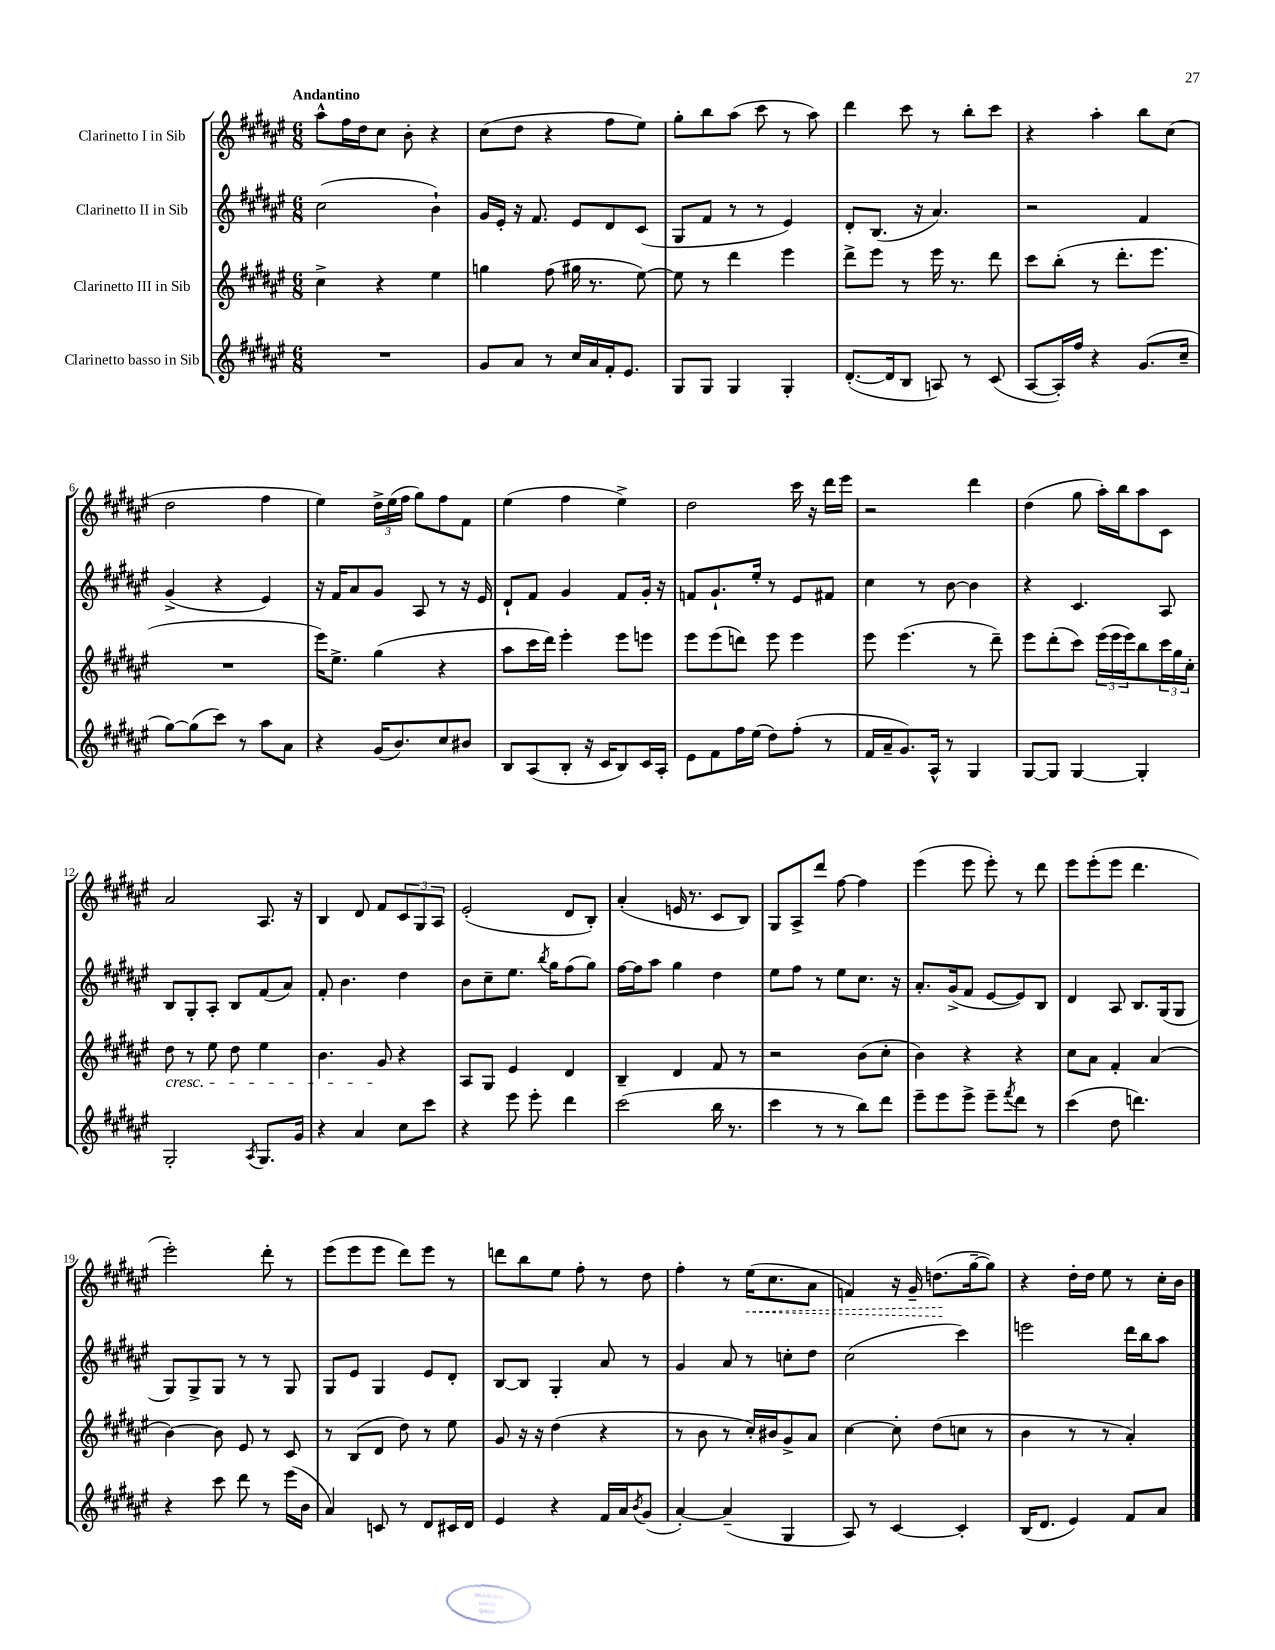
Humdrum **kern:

**kern	**kern	**kern	**kern
*staff4	*staff3	*staff2	*staff1
*clefG2	*clefG2	*clefG2	*clefG2
*k[f#c#g#d#a#e#]	*k[f#c#g#d#a#e#]	*k[f#c#g#d#a#e#]	*k[f#c#g#d#a#e#]
*M6/8	*M6/8	*M6/8	*M6/8
2.r	4cc#^	(2cc#	8aa#^^
.	.	.	16ff#
.	.	.	16dd#
.	4r	.	8cc#
.	.	.	8b'
.	4ee#	4b`)	4r
=	=	=	=
8g#	4gg	16g#	(8cc#
.	.	16e#'	.
8a#	.	16r	8dd#
.	.	8.f#	.
8r	(8ff#	.	4r
16cc#	16gg#	8e#	.
16a#	8.r	.	.
16f#'	.	8d#	8ff#
8.e#	.	.	.
.	[8ee#)	(8c#	8ee#)
=	=	=	=
8G#	8ee#]	8G#	8gg#'
8G#	8r	8f#	8bb
4G#	4ddd#	8r	(8aa#
.	.	8r	8ccc#
4G#'	4eee#	4e#)	8r
.	.	.	8aa#)
=	=	=	=
([8.d#'	8ddd#^	8d#'	4ddd#
.	8eee#	(8.B	.
16d#]	.	.	.
8B	8r	.	8ccc#
.	.	16r	.
8A)	16eee#	4.a#)	8r
.	8.r	.	.
8r	.	.	8bb'
(8c#	8ddd#	.	8ccc#
=	=	=	=
[8A#	8ccc#	2r	4r
16A#'])	(8bb'	.	.
16ff#	.	.	.
4r	8r	.	4aa#'
.	8.ddd#'	.	.
(8.g#	.	4f#	8bb
.	8.eee#	.	.
.	.	.	(8cc#
16cc#~	.	.	.
=	=	=	=
[8gg#)	2.r	(4g#^	2dd#
(8gg#]	.	.	.
8ccc#)	.	4r	.
8r	.	.	.
8aa#	.	4e#)	4ff#
8a#	.	.	.
=	=	=	=
4r	16eee#)	16r	4ee#)
.	8.ee#^	16f#	.
.	.	8a#	.
(16g#	(4gg#	8g#	24dd#^
.	.	.	(24ee#
8.b)	.	.	.
.	.	.	24ff#
.	.	8A#	8gg#)
8cc#	4r	8r	8ff#
8b#	.	16r	8f#
.	.	16e#	.
=	=	=	=
8B	8aa#	8d#`	(4ee#
(8A#	16ccc#	8f#	.
.	16ddd#)	.	.
8B'	4eee#'	4g#	4ff#
16r	.	.	.
16c#	.	.	.
8B)	8eee#	8f#	4ee#^)
16c#	8eee	16g#'	.
16A#'	.	16r	.
=	=	=	=
8e#	8eee#	8f	2dd#
8f#	(8eee#	8.g#`	.
16ff#	8ddd)	.	.
(16ee#	.	16ee#'	.
8dd#)	8eee#	8r	.
(8ff#'	4eee#	8e#	16ccc#
.	.	.	16r
8r	.	8f#	16ddd#
.	.	.	16eee#
=	=	=	=
16f#	8eee#	4cc#	2r
16a#~	.	.	.
8.g#)	(4.eee#	.	.
.	.	8r	.
16A#^^	.	.	.
8r	.	[8b	.
4G#	8r	4b]	4ddd#
.	8ddd#~)	.	.
=	=	=	=
[8G#	8eee#	4r	(4dd#
8G#]	(8ddd#'	.	.
[4G#	8ccc#)	4.c#	8gg#
.	(24eee#	.	16aa#')
.	24eee#	.	.
.	.	.	16bb
.	24eee#)	.	.
4G#']	8bb	.	8aa#
.	24ccc#	8A#	8c#
.	24gg#	.	.
.	24cc#'	.	.
=	=	=	=
2G#'	8dd#	8B	2a#
.	8r	8G#'	.
.	8ee#	8A#'	.
.	8dd#	8B	.
8qA#	.	.	.
8.G#	4ee#	(8f#	8.A#
.	.	8a#)	.
16g#	.	.	16r
=	=	=	=
4r	4.b	8f#'	4B
.	.	4.b	.
4a#	.	.	8d#
.	8g#	.	8f#
8cc#	4r	4dd#	12c#
.	.	.	12G#
8ccc#	.	.	.
.	.	.	12A#
=	=	=	=
4r	8A#	8b	(2e#'
.	8G#	8cc#~	.
8eee#	4e#	8.ee#	.
8eee#'	.	.	.
.	.	8qbb	.
.	.	16gg#	.
4ddd#	4d#	(8ff#	8d#
.	.	8gg#)	8B')
=	=	=	=
(2ccc#	4B~	[16ff#	(4a#'
.	.	16ff#]	.
.	.	8aa#	.
.	4d#	4gg#	16e
.	.	.	8.r
16bb	8f#	4dd#	8c#
8.r	.	.	.
.	8r	.	8B)
=	=	=	=
4ccc#	2r	8ee#	8G#
.	.	8ff#	8A#^
8r	.	8r	8ddd#
8r	.	8ee#	[8ff#
8bb)	(8b	8.cc#	4ff#]
8ddd#	8cc#'	.	.
.	.	16r	.
=	=	=	=
8eee#~	4b)	8.a#'	(4eee#
8eee#	.	.	.
.	.	(16g#^	.
8eee#^	4r	8f#	8eee#
8eee#~	.	[8e#	8eee#')
8qfff#	.	.	.
8ddd#	4r	8e#])	8r
8r	.	8B	8ddd#
=	=	=	=
(4ccc#	8cc#	4d#	8eee#
.	8a#	.	(8eee#'
8dd#	4f#'	8A#	8eee#
4.ddd)	.	8.B	4.ddd#
.	(4a#	.	.
.	.	(16G#	.
.	.	8G#	.
=	=	=	=
4r	[4b)	8G#)	2eee#')
.	.	8G#^	.
8ccc#	8b]	8G#	.
8ddd#	8e#	8r	.
8r	8r	8r	8ddd#'
(16eee#	8c#	8G#	8r
16b	.	.	.
=	=	=	=
4a#)	8r	8G#	(8eee#
.	(8B	8e#	8eee#
8c	8d#	4G#	8eee#
8r	8dd#)	.	8ddd#)
8d#	8r	8e#	8eee#
16c#	8ee#	8d#'	8r
16d#	.	.	.
=	=	=	=
4e#	8g#	[8B	8ddd
.	16r	8B]	8bb
.	16r	.	.
4r	(4dd#	4G#'	8ee#
.	.	.	8ff#'
16f#	4r	8a#	8r
16a#	.	.	.
8qb	.	.	.
(8g#	.	8r	8dd#
=	=	=	=
[4a#')	8r	4g#	4ff#'
.	8b	.	.
(4a#~]	8r	8a#	8r
.	16cc#')	8r	(16ee#
.	16b#	.	8.cc#
4G#	8g#^	8cc'	.
.	8a#	8dd#	8a#
=	=	=	=
8A#)	[4cc#	(2cc#	4f)
8r	.	.	.
[4c#	8cc#']	.	16r
.	.	.	16g#~
.	(8dd#	.	(8.dd
4c#']	8cc	4ccc#)	.
.	.	.	[16gg#~
.	8r	.	8gg#])
=	=	=	=
(16B	4b	2eee	4r
8.d#	.	.	.
4e#)	8r	.	16dd#'
.	.	.	16dd#
.	8r	.	8ee#
8f#	4a#')	16ddd#	8r
.	.	16bb	.
8a#	.	8aa#	16cc#'
.	.	.	16b
==	==	==	==
*-	*-	*-	*-
